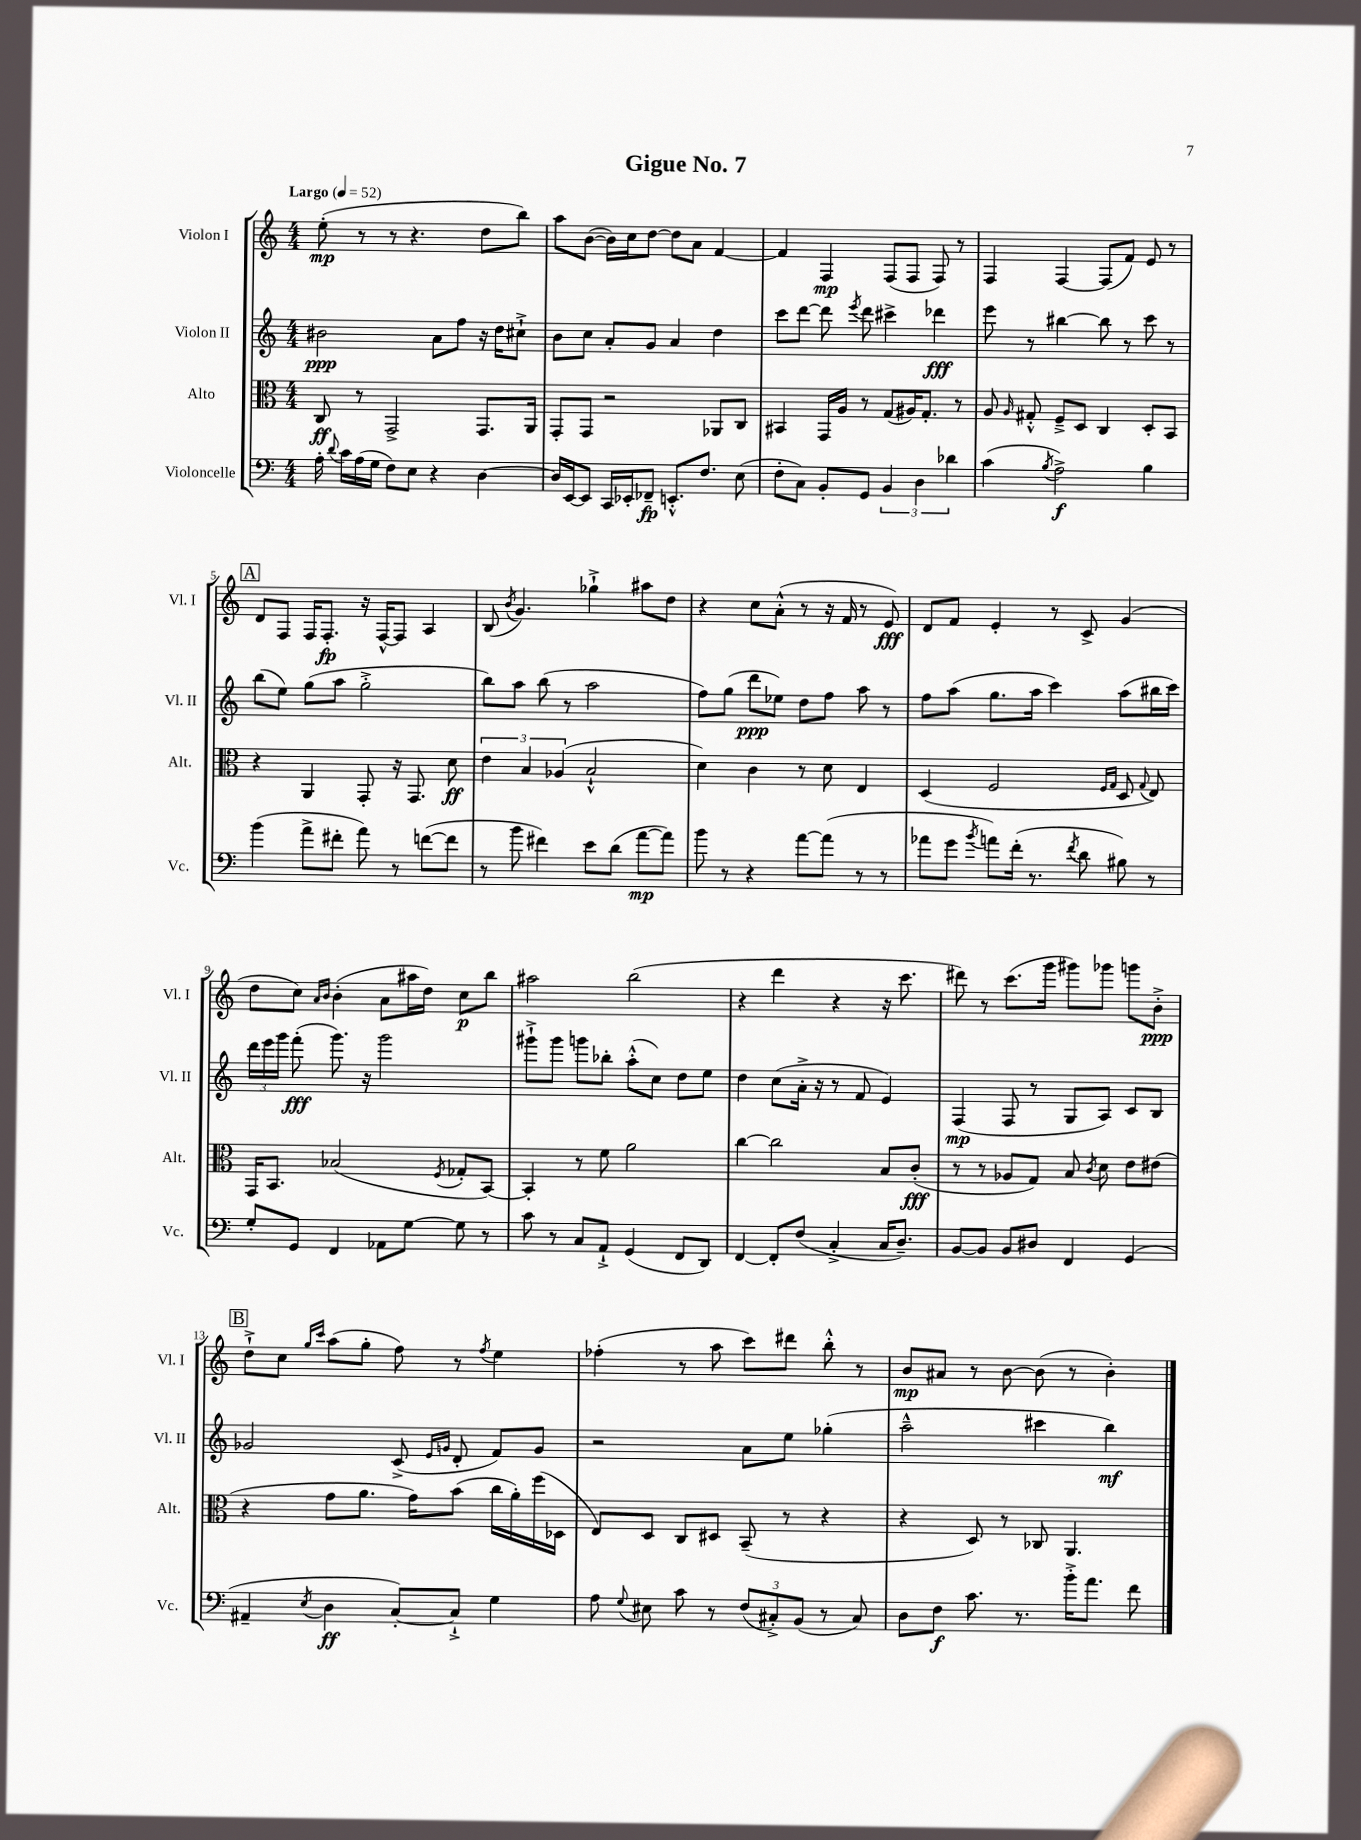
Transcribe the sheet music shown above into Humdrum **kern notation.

**kern	**kern	**kern	**kern
*staff4	*staff3	*staff2	*staff1
*clefF4	*clefC3	*clefG2	*clefG2
*k[]	*k[]	*k[]	*k[]
*M4/4	*M4/4	*M4/4	*M4/4
*MM52	*MM52	*MM52	*MM52
16A'	8C	2b#	(8ee'
8qqd	.	.	.
16c	.	.	.
(16A	8r	.	8r
16G	.	.	.
8F)	2GG^	.	8r
8E	.	.	4.r
4r	.	8a	.
.	.	8ff	.
[4D	8.GG	16r	8dd
.	.	16dd	.
.	.	8cc#`^	8bb)
.	16AA	.	.
=	=	=	=
16D]	8GG'	8b	8aa
[16EE	.	.	.
8EE]	8GG	8cc	([8b
16CC	2r	8a'	16b])
16EE-'	.	.	16cc
8FF-~	.	8g	[8dd
8.EE'^^	.	4a	8dd]
.	.	.	8a
8.F	.	.	.
.	8AA-	4dd	[4f
(8E	8C	.	.
=	=	=	=
8F'	4BB#	8ccc	4f]
8C)	.	[8ddd	.
8BB'	16GG	8ddd]	4F
.	16A	.	.
.	.	8qeee	.
8GG	8r	8ddd	.
6BB	(8G	4ccc#^	(8F
.	16A#)	.	8F
6D	.	.	.
.	8.G'	.	.
.	.	4ddd-	8F)
6d-	.	.	.
.	8r	.	8r
=	=	=	=
(4c	8A	8eee	4F
.	16qqA	.	.
.	8G#'^^	8r	.
8qB	.	.	.
2A^)	8F~^	[4bb#	[4F
.	8D	.	.
.	4C	8bb#]	(8F]
.	.	8r	8f)
4B	8D'	8ccc	8e
.	8BB	8r	8r
=	=	=	=
(4b	4r	(8bb	8d
.	.	8ee)	8F
8a^	4AA	(8gg	16F
.	.	.	8.F'
8f#'	.	8aa	.
8a)	8GG'	2gg'^	16r
.	.	.	[16F^^
8r	16r	.	8F]
.	8.GG	.	.
([8f	.	.	4A
8f]	8d	.	.
=	=	=	=
8r	6e	8bb)	(8B
.	.	.	8qb
8b	.	8aa	4.g)
.	6B	.	.
4f#)	.	(8bb	.
.	(6A-	.	.
.	.	8r	.
8e	2B`^^	2aa	4gg-`^
(8d	.	.	.
[8a	.	.	8aa#
8a])	.	.	8dd
=	=	=	=
8b	4d)	8ff)	4r
8r	.	(8gg	.
4r	4c	8ddd	8cc
.	.	8ee-)	(8a'^^
[8a	8r	8dd	8r
(8a]	8d	8ff	16r
.	.	.	16f
8r	4E	8aa	8r
8r	.	8r	8e)
=	=	=	=
8a-	(4D	8ff	8d
8g	.	(8aa	8f
8qb	.	.	.
8a)	2F	8.gg	4e'
(16f'	.	.	.
8.r	.	16aa	.
.	.	4ccc)	8r
8qf	.	.	.
8d	.	.	8c^
.	16qqF	.	.
.	16qqG	.	.
8B#)	8D	(8aa	(4g
.	8qqG	.	.
8r	8E)	16bb#	.
.	.	16ccc)	.
=	=	=	=
8G'	16GG	24ddd	8dd
.	.	24eee	.
.	8.BB	.	.
.	.	24ggg	.
8GG	.	(8fff'	8cc)
.	.	.	16qqa
.	.	.	16qqb
4FF	(2B-	8.ggg)	(4b'
.	.	16r	.
8AA-	.	2ggg	8a
[8G	.	.	16aa#
.	.	.	16dd)
.	8qF	.	.
8G]	8G-'	.	8cc
8r	[8BB)	.	8bb
=	=	=	=
8c	4BB']	8ggg#`^	2aa#
8r	.	8ggg#	.
8C	8r	8ggg	.
8AA`^	8f	8bb-'	.
(4GG	2a	(8aa'^^	(2bb
.	.	8cc)	.
8FF	.	8dd	.
8DD)	.	8ee	.
=	=	=	=
[4FF	[4cc	4dd	4r
8FF']	2cc]	(8cc	4ddd
(8F	.	16a'^	.
.	.	16r	.
4C'^	.	8r	4r
.	.	8f	.
16C	8B	4e)	16r
8.D~)	.	.	8.ccc
.	(8c'	.	.
=	=	=	=
[8BB	8r	(4F	8ddd#)
8BB]	8r	.	8r
8BB	8A-	8F	(8.ccc
8D#	8G)	8r	.
.	.	.	16ggg
4FF	8B	8G	8ggg#)
.	8qc	.	.
.	8d	8A)	8ggg-
(4GG	8e	8c	8ggg
.	(8e#	8B	8b'^
=	=	=	=
4AA#~	4r	2g-	8dd`^
.	.	.	8cc
.	.	.	16qqgg
8qE	.	.	16qqccc
4D	8g	.	(8aa
.	8.a	.	8gg'
[8C')	.	(8c^	8ff)
.	16g)	.	.
.	.	16qqe	.
.	.	16qqg	.
8C`^]	(8b	8d'	8r
.	.	.	8qff
4G	16cc	8f)	4ee
.	16a')	.	.
.	(16ff	8g	.
.	16D-	.	.
=	=	=	=
8A	8E)	2r	(4ff-'
8qqG	.	.	.
8E#	8D	.	.
8c	8C	.	8r
8r	8D#	.	8aa
(12F	(8BB~	8a	8ccc)
12C#'^)	.	.	.
.	8r	8ee	8ddd#
(12BB	.	.	.
8r	4r	(4gg-'	8bb'^^
8C#)	.	.	8r
=	=	=	=
8D	4r	2aa~^^	8b
8F	.	.	8a#
8.c	8D)	.	8r
.	8r	.	[8b
8.r	.	.	.
.	8C-	4ccc#	(8b]
16b'^	4.AA	.	8r
8.a	.	.	.
.	.	4bb)	4b')
8f	.	.	.
==	==	==	==
*-	*-	*-	*-
